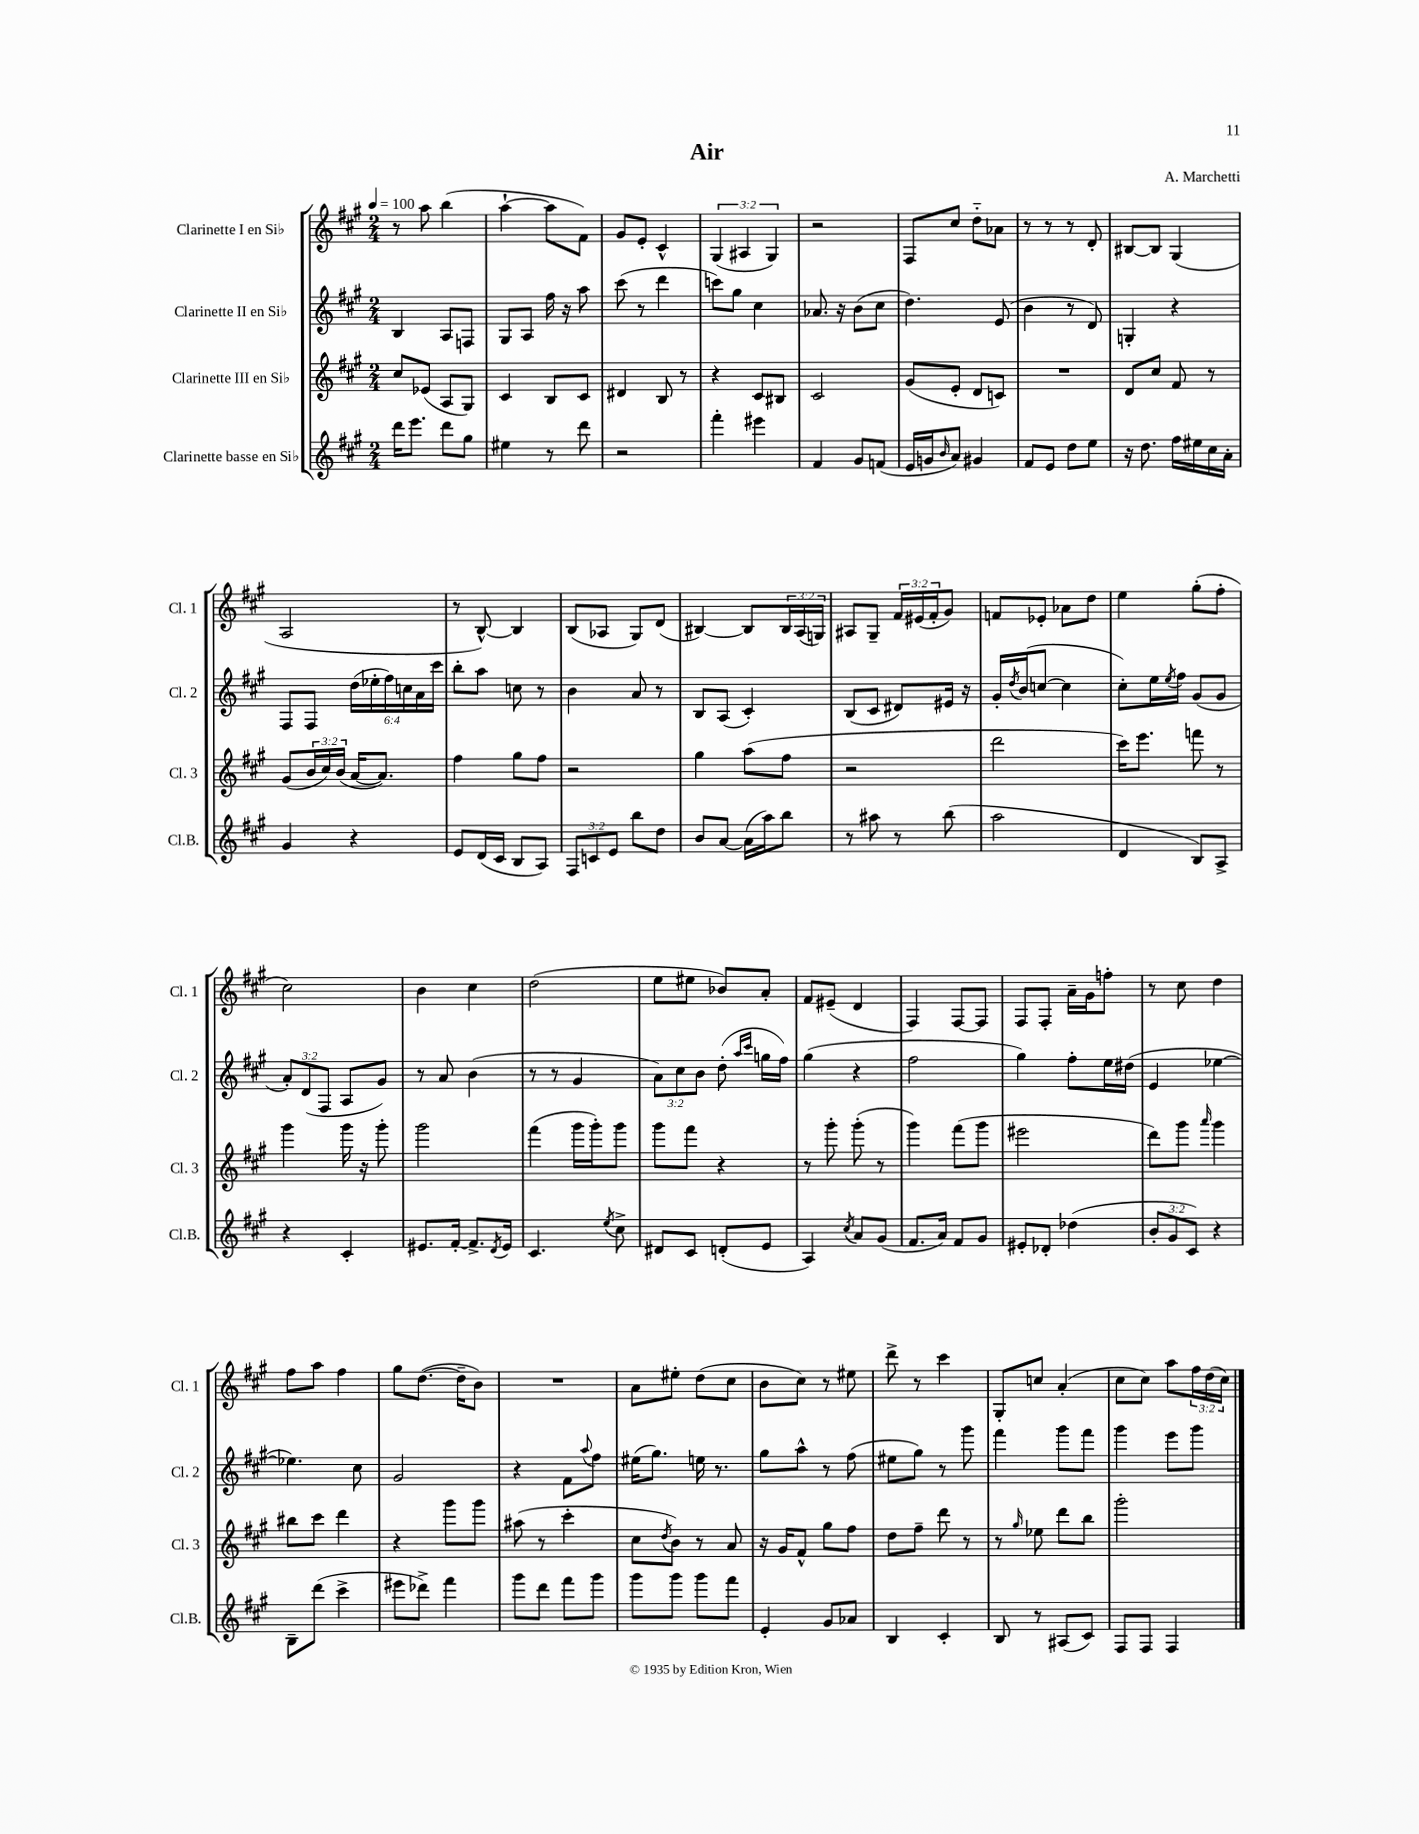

**kern	**kern	**kern	**kern
*staff4	*staff3	*staff2	*staff1
*clefG2	*clefG2	*clefG2	*clefG2
*k[f#c#g#]	*k[f#c#g#]	*k[f#c#g#]	*k[f#c#g#]
*M2/4	*M2/4	*M2/4	*M2/4
*MM100	*MM100	*MM100	*MM100
16ddd	8cc#	4B	8r
8.eee	.	.	.
.	(8e-	.	8aa
8ddd	8A	8A	(4bb
8gg#	8G#)	8F	.
=	=	=	=
4ee#	4c#	8G#	[4aa`
.	.	8A	.
8r	8B	16ff#	8aa]
.	.	16r	.
8ddd	8c#	8aa	8f#)
=	=	=	=
2r	4d#	(8ccc#	8g#
.	.	8r	8e'
.	8B	4ddd	4c#^^
.	8r	.	.
=	=	=	=
4fff#'	4r	8ccc)	(6G#
.	.	8gg#	.
.	.	.	6A#
4eee#	8c#	4cc#	.
.	.	.	6G#)
.	8B#	.	.
=	=	=	=
4f#	2c#	8.a-	2r
.	.	16r	.
8g#	.	(8b	.
(8f	.	8cc#	.
=	=	=	=
16e	(8g#	4.dd)	8F#
16g	.	.	.
16qqb	.	.	.
8a)	8e'	.	8cc#
4g#	8d	.	8dd'~
.	8c)	(8e	8a-
=	=	=	=
8f#	2r	4b	8r
8e	.	.	8r
8dd	.	8r	8r
8ee	.	8d)	8d'
=	=	=	=
16r	8d	4G'	[8B#
8.dd	.	.	.
.	8cc#	.	8B#]
16ff#	8f#	4r	(4G#
16ee#	.	.	.
16cc#	8r	.	.
16a'	.	.	.
=	=	=	=
4g#	(8g#	8F#	2A
.	24b	8F#	.
.	24cc#)	.	.
.	(24b	.	.
4r	[16a	(24dd	.
.	.	24ee-'	.
.	8.a])	.	.
.	.	24ff#)	.
.	.	24cc	.
.	.	24a	.
.	.	24ccc#	.
=	=	=	=
8e	4ff#	8bb'	8r
(16d	.	8aa	[8B^^)
16c#	.	.	.
8B	8gg#	8cc	4B]
8A)	8ff#	8r	.
=	=	=	=
12F#	2r	4b	(8B
12c	.	.	.
.	.	.	8A-
12e	.	.	.
8bb	.	8a	8G#)
8dd	.	8r	(8d
=	=	=	=
8b	4gg#	8B	[4B#)
[8a	.	(8A	.
(16a]	(8aa	4c#')	8B#]
16aa)	.	.	.
8bb	8ff#	.	24B#
.	.	.	(24A
.	.	.	24G)
=	=	=	=
8r	2r	(8B	8A#
8aa#	.	8c#	8G#~
8r	.	8d#)	24f#
.	.	.	(24e#
.	.	.	24f#'
(8bb	.	16e#	8g#)
.	.	16r	.
=	=	=	=
2aa	2ddd	16g#'	8f
.	.	8qdd	.
.	.	(16b	.
.	.	[8cc	8e-'
.	.	4cc]	8a-
.	.	.	8dd
=	=	=	=
4d	16ccc#)	8cc#')	4ee
.	8.eee	.	.
.	.	16ee	.
.	.	8qee	.
.	.	16ff#	.
8B)	8fff	(8g#	(8gg#'
8A^	8r	8g#	8ff#'
=	=	=	=
4r	4ggg#	12a')	2cc#)
.	.	(12d	.
.	.	12F#	.
4c#'	16ggg#	8A	.
.	16r	.	.
.	8ggg#'	8g#)	.
=	=	=	=
8.e#	2ggg#	8r	4b
.	.	8a	.
[16f#'	.	.	.
8.f#^]	.	(4b	4cc#
8qd	.	.	.
16e#	.	.	.
=	=	=	=
4.c#	(4fff#	8r	(2dd
.	.	8r	.
.	16ggg#	4g#	.
.	16ggg#')	.	.
8qee	.	.	.
8cc#^	8ggg#	.	.
=	=	=	=
8d#	8ggg#	12a)	8ee
.	.	12cc#	.
8c#	8fff#	.	8ee#
.	.	12b	.
(8d'	4r	(8dd'	8b-)
.	.	16qqaa	.
.	.	16qqccc#	.
8e	.	16gg	8a'
.	.	16ff#)	.
=	=	=	=
4A)	8r	(4gg#	8f#
.	8ggg#'	.	(8e#~
8qcc#	.	.	.
8a	(8ggg#'	4r	4d
(8g#	8r	.	.
=	=	=	=
8.f#	4ggg#)	2ff#	4F#)
16a)	.	.	.
8f#	(8fff#	.	[8F#
8g#	8ggg#	.	8F#]
=	=	=	=
8e#'	2eee#	4gg#)	8F#
8d-'	.	.	8F#'
(4dd-	.	8ff#'	16a~
.	.	.	16g#
.	.	16ee	8ff'
.	.	(16dd#	.
=	=	=	=
12b'	8ddd)	4e	8r
12g#	.	.	.
.	8ggg#	.	8cc#
12c#)	.	.	.
.	16qqaaa	.	.
4r	4ggg#	[4ee-	4dd
=	=	=	=
8B~	8bb#	4.ee-])	8ff#
(8ddd	8ccc#	.	8aa
4ccc#^	4ddd	.	4ff#
.	.	8cc#	.
=	=	=	=
8eee#	4r	2g#	8gg#
8ddd-^)	.	.	([8.dd
4fff#	8ggg#	.	.
.	.	.	16dd~]
.	8ggg#	.	8b)
=	=	=	=
8ggg#	(8aa#	4r	2r
8ddd	8r	.	.
8fff#	4ccc#'	8f#	.
.	.	8qqaa	.
8ggg#	.	8ff#	.
=	=	=	=
8ggg#	8cc#	(16ee#	8a
.	.	8.gg#)	.
.	8qdd	.	.
8ggg#	8b)	.	8ee#'
8ggg#	8r	16ee	(8dd
.	.	8.r	.
8fff#	8a	.	8cc#
=	=	=	=
4e'	16r	8gg#	8b
.	16g#	.	.
.	8f#^^	8aa^^	8cc#)
8g#	8gg#	8r	8r
8a-	8ff#	(8ff#	8ee#
=	=	=	=
4B	8dd	8ee#	8ddd^
.	8ff#~	8gg#)	8r
4c#'	8ddd	8r	4ccc#
.	8r	8ggg#	.
=	=	=	=
8B	8r	4fff#	8G#'
.	16qqgg#	.	.
8r	8ee-	.	8cc
(8A#	8ddd	8ggg#	(4a'
8c#)	8bb	8fff#	.
=	=	=	=
8F#	2ggg#'	4ggg#	8cc#
8F#	.	.	8cc#)
4F#	.	8eee	8aa
.	.	8ggg#	24ff#
.	.	.	(24dd
.	.	.	24cc#)
==	==	==	==
*-	*-	*-	*-
